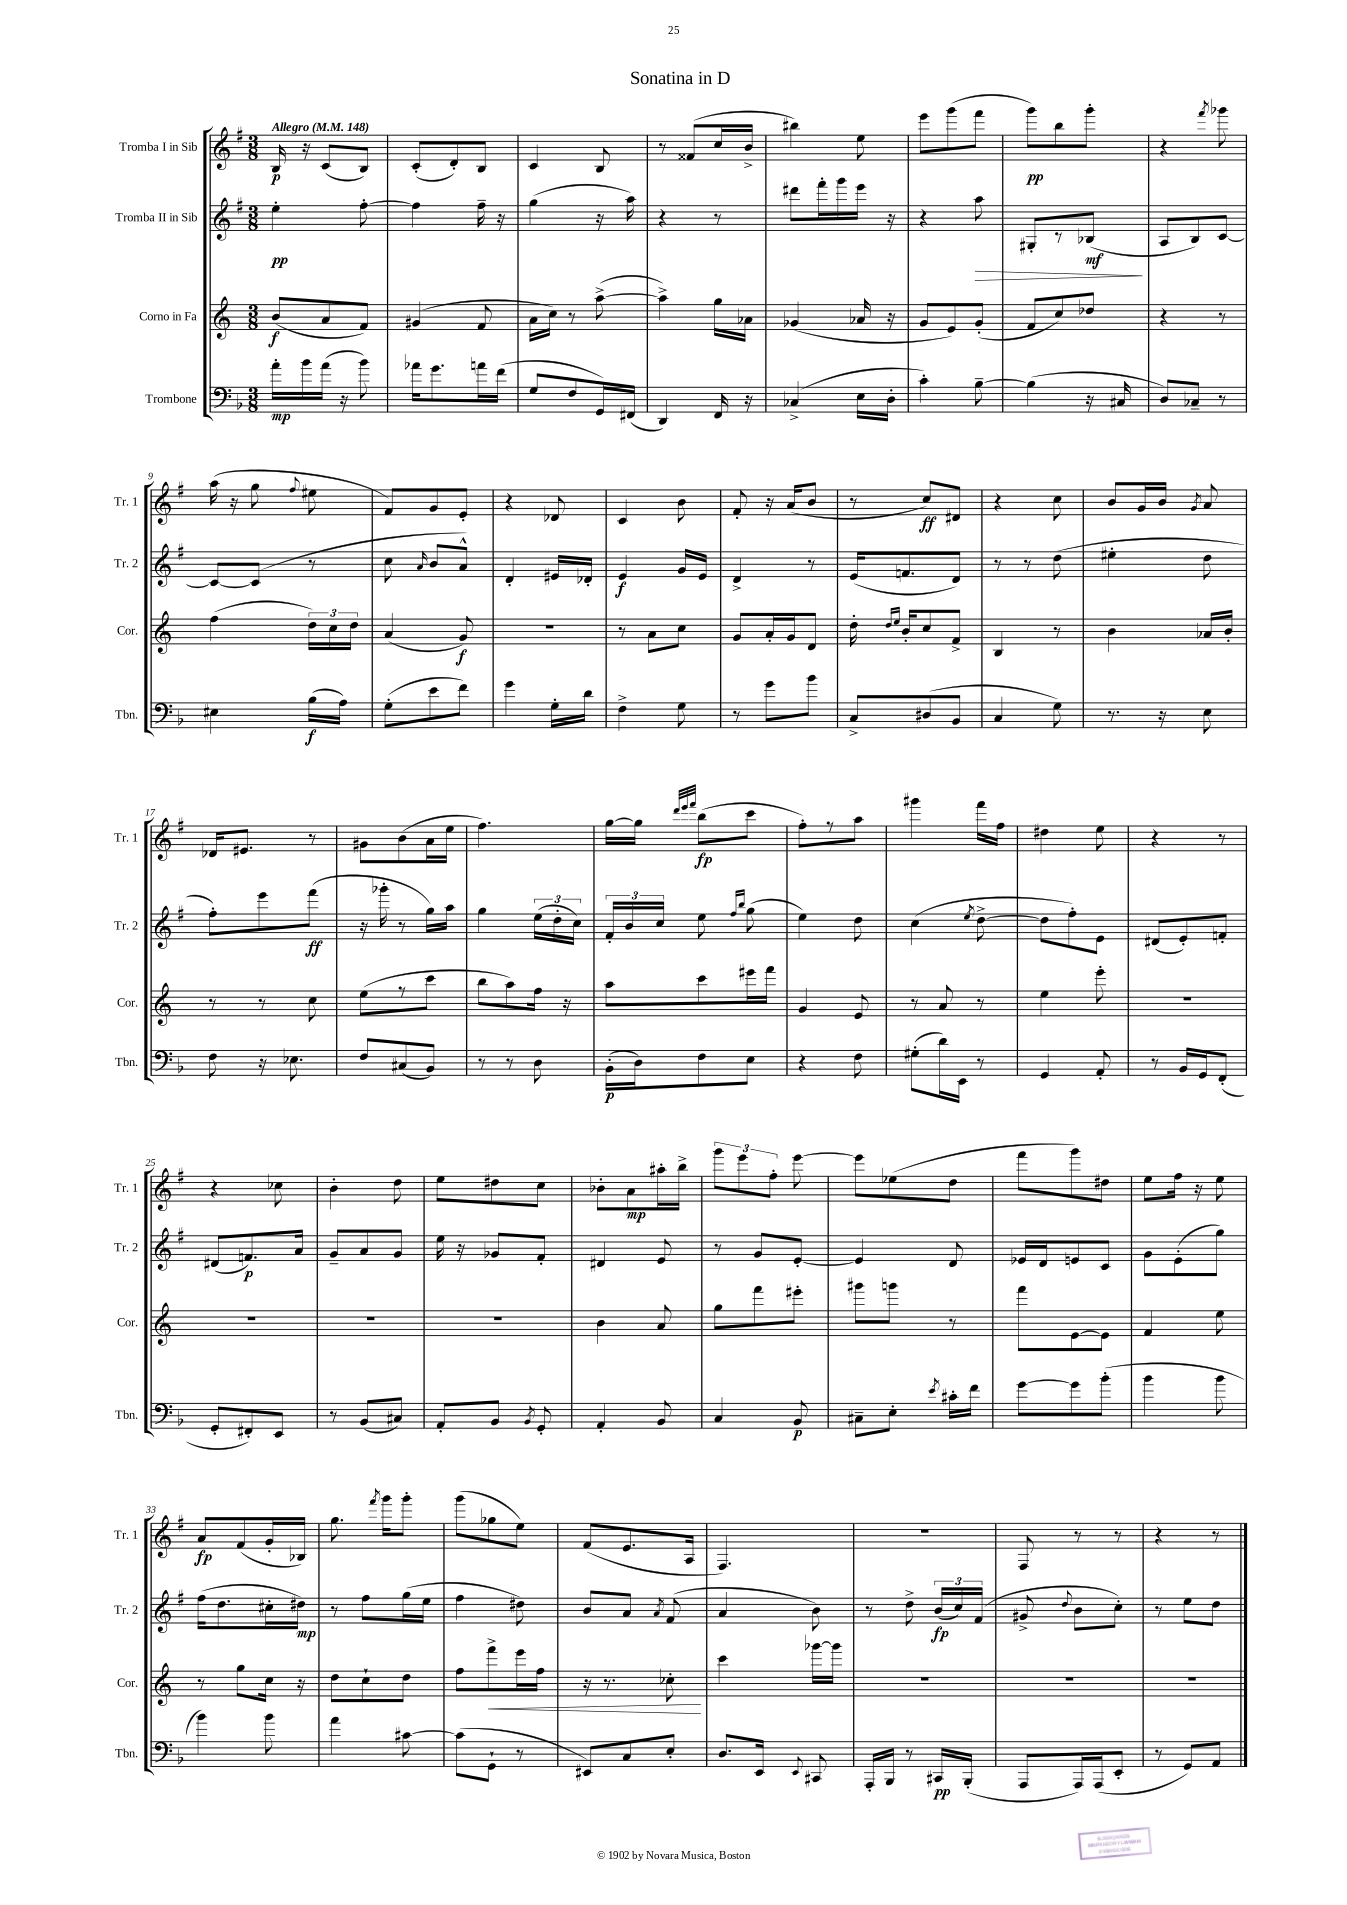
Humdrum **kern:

**kern	**kern	**kern	**kern
*staff4	*staff3	*staff2	*staff1
*clefF4	*clefG2	*clefG2	*clefG2
*k[b-]	*k[]	*k[f#]	*k[f#]
*M3/8	*M3/8	*M3/8	*M3/8
*MM148	*MM148	*MM148	*MM148
16a'\LL	(8b/L	4ee'\	16B/
16b-\	.	.	16r
(16a\JJ	8a/	.	(8c/L
16r	.	.	.
8b-\)	8f/J)	[8ff#'\	8B/J)
=	=	=	=
16a-\LK	(4g#/	4ff#\]	(8c'/L
8.g\	.	.	.
.	.	.	8d'/)
16a\L	8f/	16ff#~\	8B/J
(16f\JJ	.	16r	.
=	=	=	=
8G/L	16a\LL	(4gg\	4c/
.	16cc\JJ)	.	.
8F/	8r	.	.
16GG/L)	([8aa^\	16r	8B/
(16FF#/JJ	.	16aa\)	.
=	=	=	=
4DD/)	4aa^\])	4r	8r
.	.	.	(8f##/L
16FF/	16gg\LL	8r	16cc/L
16r	16a-\JJ	.	16b^/JJ
=	=	=	=
(4C-^/	(4g-/	8ddd#\L	4bb#\)
.	.	16fff#'\L	.
.	.	16ggg\	.
16E\LL	16a-/	16eee\JJ	8ee\
16D'\JJ	16r	16r	.
=	=	=	=
4c'\)	8g/L	4r	8eee\L
.	8e/)	.	(8ggg\
[8B-~\	(8g'/J	8aa\	8fff#\J
=	=	=	=
(4B-\]	8f/L	8G#'/L	8ggg\L)
.	8cc/)	8r	8bb\
16r	8dd-/J	(8B-/J	8ggg'\J
16C#/	.	.	.
=	=	=	=
8D/L)	4r	8A/L	4r
8C-~/J	.	8B/)	.
.	.	.	8qfff#/
8r	8r	[8c/J	8ggg-\
=	=	=	=
4E#\	(4ff\	8c/_L	(16aa\
.	.	.	16r
.	.	(8c/]J	8gg\
.	.	.	8qqff#/
(16B-\LL	24dd\LL)	8r	8ee#\
.	24cc\	.	.
16A\JJ)	.	.	.
.	24dd\JJ	.	.
=	=	=	=
(8G'\L	(4a/	8cc\	8f#/L)
.	.	16qqa/	.
8e\	.	8b/L	8g/
8f\J)	8g/)	8a^^/J)	8e'/J
=	=	=	=
4g\	4.r	4d'/	4r
16G'\LL	.	16e#/LL	8d-/
16d\JJ	.	16d-'/JJ	.
=	=	=	=
4F^\	8r	4e/	4c/
.	8a\L	.	.
8G\	8cc\J	16g/LL	8b\
.	.	16e/JJ	.
=	=	=	=
8r	8g/L	4d^/	8f#'/
8g\L	16a'/L	.	16r
.	16g/J	.	(16a/LK
8b-\J	8d/J	8r	8b/J
=	=	=	=
8C^/L	16dd'\	(16e/LK	8r
.	16qqdd/LL	.	.
.	16qqee/JJ	.	.
.	16b'/LK	8.f/	.
(8D#/	8cc/	.	8cc/L)
8BB-/J	8f^/J	8d/J)	8d#/J
=	=	=	=
4C/	4B/	8r	4r
.	.	8r	.
8G\)	8r	(8dd\	8cc\
=	=	=	=
8.r	4b\	4ee#'\	8b/L
.	.	.	16g/L
16r	.	.	16b/JJ
.	.	.	8qg/
8E\	16a-/LL	8dd\	8a/
.	16b'/JJ	.	.
=	=	=	=
8F\	8r	8ff#'\L)	16d-/LK
.	.	.	8.e#/J
16r	8r	8eee\	.
8.E-\	.	.	.
.	8cc\	(8fff#\J	8r
=	=	=	=
8F/L	(8ee\L	16r	8g#\L
.	.	16ggg-'\	.
(8C#/	8r	8r	(8b\
8BB-/J)	8ccc\J	16gg\LL)	16a\L
.	.	16aa\JJ	16ee\JJ
=	=	=	=
8r	8bb\L	4gg\	4.ff#\)
8r	8aa\)	.	.
8D\	16ff\Jk	(24ee\LL	.
.	.	24dd'\	.
.	16r	.	.
.	.	24cc\JJ)	.
=	=	=	=
(16BB-'\LL	8aa\L	24f#'/LL	[16gg\LL
.	.	24b/	.
16D\J)	.	.	16gg\]JJ
.	.	24cc/JJ	.
.	.	.	32qqddd/LLL
.	.	.	32qqeee/
.	.	.	32qqfff#/JJJ
8F\	8ccc\	8ee\	(8bb\L
.	.	16qqff#/LL	.
.	.	16qqbb/JJ	.
8E\J	16eee#\L	(8gg\	8ccc\J
.	16fff\JJ	.	.
=	=	=	=
4r	4g/	4ee\)	8ff#'\L)
.	.	.	8r
8F\	8e/	8dd\	8aa\J
=	=	=	=
(8G#'\L	8r	(4cc\	4ggg#\
16d\L)	8a/	.	.
16EE\JJ	.	.	.
.	.	8qee/	.
8r	8r	[8dd^\	16fff#\LL
.	.	.	16ff#\JJ
=	=	=	=
4GG/	4ee\	8dd\]L	4dd#\
.	.	8ff#'\)	.
8AA'/	8eee'\	8e\J	8ee\
=	=	=	=
8r	4.r	(8d#/L	4r
16BB-/LL	.	8e'/)	.
16GG/J	.	.	.
(8FF'/J	.	8f'/J	8r
=	=	=	=
8GG'/L	4.r	(8d#/L	4r
8FF#'/)	.	8.f/)	.
8EE/J	.	.	8cc-\
.	.	16a/Jk	.
=	=	=	=
8r	4.r	8g~/L	4b'\
(8BB-/L	.	8a/	.
8C#/J)	.	8g/J	8dd\
=	=	=	=
8AA'/L	4.r	16ee\	8ee\L
.	.	16r	.
8BB-/J	.	8g-/L	8dd#\
8qBB-/	.	.	.
8GG'/	.	8f#'/J	8cc\J
=	=	=	=
4AA'/	4b\	4d#/	8b-'\L
.	.	.	8a\
8BB-/	8a/	8e/	16aa#'\L
.	.	.	16bb^\JJ
=	=	=	=
4C/	8gg\L	8r	12ggg\L
.	.	.	12eee\
.	8fff\	8g/L	.
.	.	.	12ff#'\J
8BB-/	8eee#'\J	[8e'/J	[8eee\
=	=	=	=
8C#~\L	8ggg#\L	4e/]	8eee\]L
8E'\J	8ggg\J	.	(8ee-\
8qe/	.	.	.
16c#'\LL	8r	8d/	8dd\J
16f\JJ	.	.	.
=	=	=	=
[8g\L	8fff\L	16e-/LL	8fff#\L
.	.	16d/J	.
8g\]	[8e\	8e/	8ggg\)
(8b-'\J	8e\]J	8c/J	8dd#\J
=	=	=	=
4b-\	4f/	8g\L	8ee\L
.	.	(8e'\	16ff#\Jk
.	.	.	16r
8b-\	8ee\	8gg\J)	8ee\
=	=	=	=
4b-\)	8r	(16ff#\LK	8a/L
.	.	8.dd\	.
.	8gg\L	.	(8f#/
8b-\	16cc\Jk	16cc#'\L	16g'/L
.	16r	16dd#\JJ)	16B-/JJ)
=	=	=	=
4a\	8dd\L	8r	8.gg\
.	8cc`\	8ff#\L	.
.	.	.	8qfff#/
.	.	.	16ggg\LK
[8c#\	8dd\J	(16gg\L	8ggg'\J
.	.	16ee\JJ	.
=	=	=	=
(8c#\]L	8ff\L	4ff#\	(8ggg\L
8GG`\J	8fff^\	.	8gg-\
8r	16eee\L	8dd#\)	8ee\J)
.	16ff\JJ	.	.
=	=	=	=
8EE#/L)	16r	8b/L	(8f#/L
.	8.r	.	.
8C/	.	8a/J	8.e/
.	.	8qa/	.
8E'/J	8cc-'\	(8f#/	.
.	.	.	16A/Jk
=	=	=	=
8.D/L	4ccc\	4a/	4.F#/)
16EE/Jk	.	.	.
8qqEE/	.	.	.
8CC#/	[16ggg-\LL	8b\)	.
.	16ggg-\]JJ	.	.
=	=	=	=
16AAA'/LL	4.r	8r	4.r
16BBB-/JJ	.	.	.
8r	.	8dd^\	.
16CC#/LL	.	(24b/LL	.
.	.	24cc/)	.
(16BBB-'/JJ	.	.	.
.	.	(24f#/JJ	.
=	=	=	=
8AAA/L	4.r	8g#^/	8F#/
.	.	8qqdd/	.
16AAA/L)	.	8b\L	8r
(16AAA/J	.	.	.
8EE'/J	.	8cc'\J)	8r
=	=	=	=
8r	4.r	8r	4r
8GG/L)	.	8ee\L	.
8AA/J	.	8dd\J	8r
==	==	==	==
*-	*-	*-	*-
